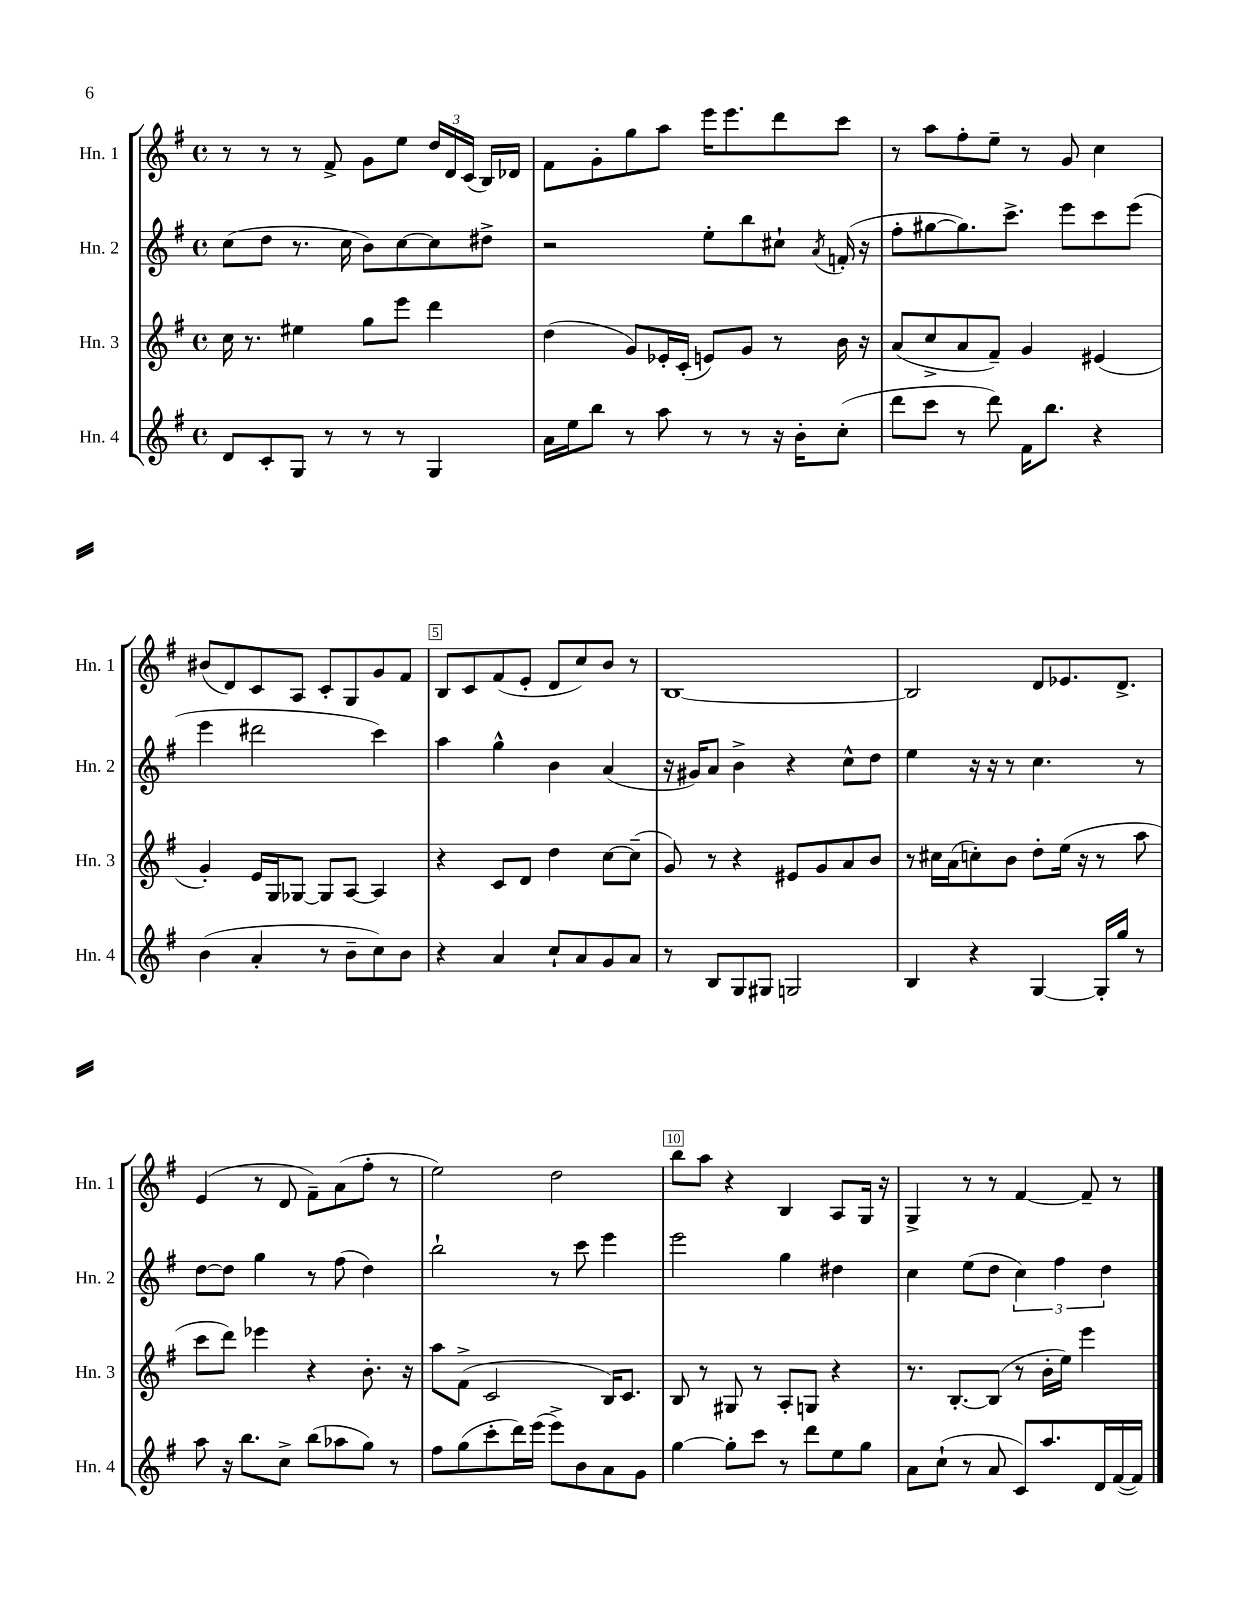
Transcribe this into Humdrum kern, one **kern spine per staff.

**kern	**kern	**kern	**kern
*staff4	*staff3	*staff2	*staff1
*clefG2	*clefG2	*clefG2	*clefG2
*k[f#]	*k[f#]	*k[f#]	*k[f#]
*M4/4	*M4/4	*M4/4	*M4/4
*met(c)	*met(c)	*met(c)	*met(c)
8d	16cc	(8cc	8r
.	8.r	.	.
8c'	.	8dd	8r
8G	4ee#	8.r	8r
8r	.	.	8f#^
.	.	16cc	.
8r	8gg	8b)	8g
8r	8eee	[8cc	8ee
4G	4ddd	8cc]	24dd
.	.	.	24d
.	.	.	(24c
.	.	8dd#^	16B)
.	.	.	16d-
=	=	=	=
16a	(4dd	2r	8f#
16ee	.	.	.
8bb	.	.	8g'
8r	8g)	.	8gg
8aa	16e-'	.	8aa
.	(16c'	.	.
8r	8e)	8ee'	16eee
.	.	.	8.eee
8r	8g	8bb	.
16r	8r	8cc#`	8ddd
16b'	.	.	.
.	.	8qa	.
(8cc'	16b	(16f'	8ccc
.	16r	16r	.
=	=	=	=
8ddd	(8a	8ff#'	8r
8ccc	8cc^	[8gg#	8aa
8r	8a	8.gg#])	8ff#'
8ddd)	8f#~)	.	8ee~
.	.	8.ccc^	.
16f#	4g	.	8r
8.bb	.	.	.
.	.	8eee	8g
4r	(4e#	8ccc	4cc
.	.	(8eee	.
=	=	=	=
(4b	4g')	4eee	(8b#
.	.	.	8d)
4a'	16e	2ddd#	8c
.	16G	.	.
.	[8G-	.	8A
8r	8G-]	.	8c'
8b~	[8A	.	8G
8cc)	4A]	4ccc)	8g
8b	.	.	8f#
=	=	=	=
4r	4r	4aa	8B
.	.	.	8c
4a	8c	4gg^^	(8f#
.	8d	.	8e'
8cc`	4dd	4b	8d
8a	.	.	8cc)
8g	[8cc	(4a	8b
8a	(8cc~]	.	8r
=	=	=	=
8r	8g)	16r	[1B
.	.	16g#)	.
8B	8r	8a	.
8G	4r	4b^	.
8G#	.	.	.
2G	8e#	4r	.
.	8g	.	.
.	8a	8cc^^	.
.	8b	8dd	.
=	=	=	=
4B	8r	4ee	2B]
.	16cc#	.	.
.	(16a	.	.
4r	8cc')	16r	.
.	.	16r	.
.	8b	8r	.
[4G	8dd'	4.cc	8d
.	(16ee	.	8.e-
.	16r	.	.
16G']	8r	.	.
16gg	.	.	8.d^
8r	8aa	8r	.
=	=	=	=
8aa	8ccc	[8dd	(4e
16r	8ddd)	8dd]	.
8.bb	.	.	.
.	4eee-	4gg	8r
8cc^	.	.	8d
(8bb	4r	8r	8f#~)
8aa-	.	(8ff#	(8a
8gg)	8.b'	4dd)	8ff#'
8r	.	.	8r
.	16r	.	.
=	=	=	=
8ff#	8aa	2bb`	2ee)
(8gg	(8f#^	.	.
8ccc'	2c	.	.
16ddd)	.	.	.
(16eee	.	.	.
8eee^)	.	8r	2dd
8b	.	8ccc	.
8a	16B)	4eee	.
.	8.c	.	.
8g	.	.	.
=	=	=	=
[4gg	8B	2eee	8bb
.	8r	.	8aa
8gg']	8G#	.	4r
8ccc	8r	.	.
8r	8A'	4gg	4B
8ddd	8G	.	.
8ee	4r	4dd#	8A
8gg	.	.	16G
.	.	.	16r
=	=	=	=
8a	8.r	4cc	4G^
(8cc`	.	.	.
.	[8.B'	.	.
8r	.	(8ee	8r
8a	(8B]	8dd	8r
8c)	8r	6cc)	[4f#
8.aa	16b'	.	.
.	.	6ff#	.
.	16ee)	.	.
.	4eee	.	8f#~]
16d	.	.	.
.	.	6dd	.
([16f#	.	.	8r
16f#])	.	.	.
==	==	==	==
*-	*-	*-	*-
